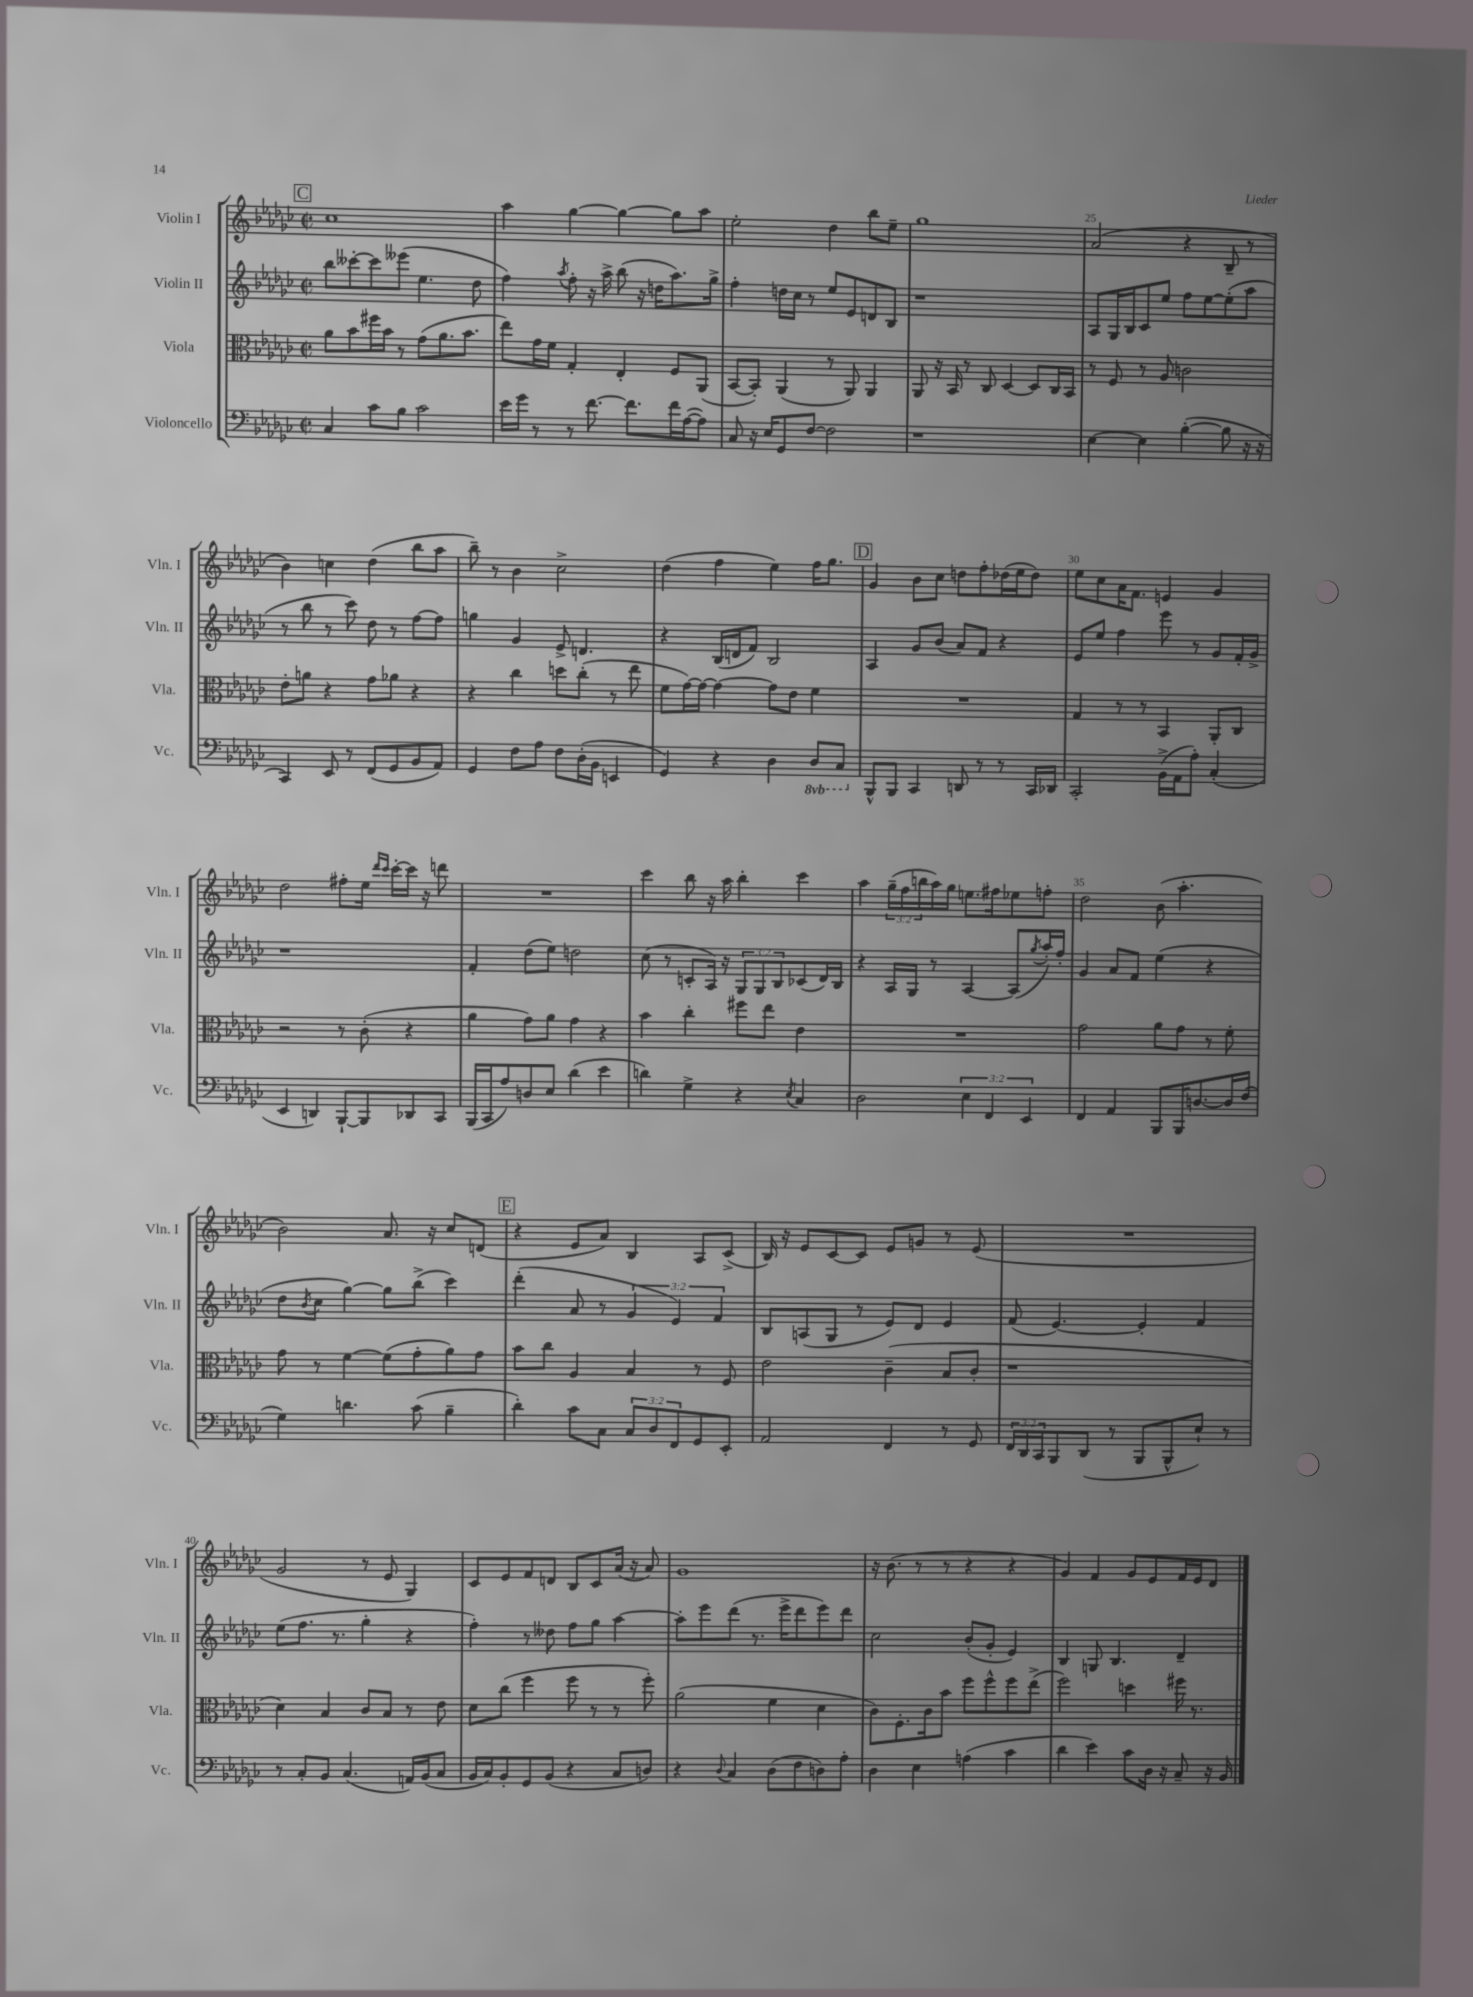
<<
\new StaffGroup <<
\new Staff = "s0" \with { instrumentName = "Violin I" shortInstrumentName = "Vln. I" } {
    \clef treble \key ges \major \defaultTimeSignature \time 2/2 \override Staff.TupletNumber.text = #tuplet-number::calc-fraction-text
    \mark \markup { \box "C" } ces''1 |
    aes''4 ges''4~ ges''4~ ges''8 aes''8 |
    ees''2-. des''4 bes''8 ees''8-- |
    ges''1 |
    aes'2( r4 bes8-- r8 |
    bes'4) c''4 des''4( bes''8 aes''8 |
    bes''8--) r8 bes'4 ces''2-> |
    des''4( f''4 ees''4) f''16 ges''8. |
    \mark \markup { \box "D" } ges'4 bes'8 ces''8 d''8 f''8-. des''16( ees''16 des''8) |
    ees''8 ces''8 aes'16 f'8. e'4 ges'4 |
    des''2 fis''8-. ees''16 \grace { des'''16 ces'''16 } ces'''16~-. ces'''16 r16 d'''8 |
    R1 |
    ces'''4 bes''8 r16 aes''16 bes''4-. ces'''4 |
    aes''4 \tuplet 3/2 { ges''16--( f''16 b''16 } aes''16) ges''16 e''8. fis''16 ees''8 f''8-. |
    des''2 bes'8( aes''4.-. |
    bes'2) aes'8. r16 ces''8 d'8( |
    \mark \markup { \box "E" } r4 ees'8 aes'8) bes4 aes8 ces'8->( |
    bes16) r16 ees'8 ces'8~ ces'8 ees'8 g'8 r8 ees'8( |
    R1 |
    ges'2 r8 ees'8 ges4) |
    ces'8 ees'8 f'8 d'8 bes8 ces'8 aes'16( r16 aes'8) |
    ges'1 |
    r16 bes'8.( r8 r8 r4 r4 |
    ges'4) f'4 ges'8 ees'8 f'16 ees'16 des'8 \bar "|." |
}
\new Staff = "s1" \with { instrumentName = "Violin II" shortInstrumentName = "Vln. II" } {
    \clef treble \key ges \major \defaultTimeSignature \time 2/2 \override Staff.TupletNumber.text = #tuplet-number::calc-fraction-text
    \mark \markup { \box "C" } bes''8 ceses'''8~-. ceses'''8 eeses'''8( ees''4. des''8 |
    f''4) \acciaccatura { aes''8 } f''8-. r16 aes''16-> bes''8( r16 d''16 aes''8.) ges''16-> |
    f''4-. d''16 ces''16 r8 ees''8 ees'8 d'8 bes8 |
    r1 |
    aes8 ges16 bes16 ces'8 ees''8 f''8 ees''8~ ees''8-.( aes''8 |
    r8 bes''8 r8 ces'''8) des''8 r8 f''8~ f''8 |
    g''4 ges'4 ees'8-> d'4. |
    r4 bes16( d'16 f'8) bes2 |
    \mark \markup { \box "D" } aes4 ges'8 bes'8( aes'8) f'8 r4 |
    ees'8 ees''8 f''4 ees'''8 r8 ges'8 f'16-. ges'16-> |
    r1 |
    f'4-. des''8( ees''8) d''2 |
    ces''8( r8 c'8-. aes16) r16 \tuplet 3/2 { ges8 ges8 bes8 } ces'8( des'16) bes16 |
    r4 aes16 ges16 r8 aes4~ aes8( \acciaccatura { ges''8 } aes''16-.) f''16-. |
    ges'4 aes'8 f'8 ees''4( r4 |
    des''8 \acciaccatura { bes'8 } ces''8 ges''4~) ges''8 bes''8->( ces'''4) |
    \mark \markup { \box "E" } des'''4-.( aes'8 r8 \tuplet 3/2 { ges'4 ees'4) f'4 } |
    bes8 a8( ges8 r8 ees'8) des'8 ees'4 |
    f'8( ees'4.~) ees'4-. f'4 |
    ees''8( f''8. r8. ges''4-. r4 |
    f''4-.) r8 deses''8 f''8 ges''8 aes''4~ |
    aes''8-. ees'''8 des'''8( r8. ees'''16-> des'''8 ees'''8) des'''8 |
    ces''2 bes'8-.( ges'8-. ees'4) |
    bes4 g8 bes4. des'4-- \bar "|." |
}
\new Staff = "s2" \with { instrumentName = "Viola" shortInstrumentName = "Vla." } {
    \clef alto \key ges \major \defaultTimeSignature \time 2/2
    \mark \markup { \box "C" } aes'8 bes'8 fis''16 bes'16 r8 ges'8( aes'8. bes'8. |
    ees''8) ges'16 f'16 ges4-. ees4-. f8 aes,8( |
    bes,8~ bes,8-.) aes,4( r8 aes,8) aes,4 |
    aes,8 r16 bes,16 r8 ces8 des4~ des8 ces16 bes,16 |
    r8 f8 r8 aes8 c'2 |
    ees'8-. a'8 r4 ges'8 aes'8 r4 |
    r4 ces''4 d''8 ces''8-.( r8 ees''8 |
    f'8 ges'16~) ges'16~ ges'4~ ges'8 ees'8 f'4 |
    \mark \markup { \box "D" } R1 |
    ges4 r8 r8 bes,4 aes,8-. ces8 |
    r2 r8 ces'8-.( r4 |
    aes'4 ges'8) aes'8 ges'4 r4 |
    bes'4 ces''4-. fis''8 ees''8 ees'4 |
    R1 |
    ges'2 aes'8 ges'8 r8 f'8-. |
    ges'8 r8 f'4~ f'8( ges'8-. aes'8) ges'8 |
    \mark \markup { \box "E" } bes'8 ces''8 aes4 bes4 r8 f8 |
    ees'2 ces'4--( bes8 ces'8-. |
    r1 |
    des'4) bes4 ces'8 bes8 r8 ees'8 |
    des'8 ces''8( f''4 f''8 r8 r8 f''8-.) |
    aes'2( f'4 des'4 |
    ces'8) f8.-. ces'16 bes'8 f''8 f''8-^ f''8 ees''8->( |
    f''2) d''4 fis''16 r8. \bar "|." |
}
\new Staff = "s3" \with { instrumentName = "Violoncello" shortInstrumentName = "Vc." } {
    \clef bass \key ges \major \defaultTimeSignature \time 2/2 \override Staff.TupletNumber.text = #tuplet-number::calc-fraction-text \set Staff.ottavationMarkups = #ottavation-simple-ordinals
    \mark \markup { \box "C" } ces4 ces'8 bes8 ces'2 |
    ees'16 ges'16 r8 r8 f'8.~ f'8. f'16 aes16~( aes8) |
    ces8 r16 ees16 ges,8 f8~ f2 |
    r1 |
    ees4~ ees4 bes4~-.( bes8 r16 r16 |
    ces,4) ees,8 r8 f,8( ges,8 bes,8 aes,8) |
    ges,4 f8 aes8 f8 des16-.( bes,16 e,4 |
    ges,4) r4 des4 \ottava #-1 des,8 ces,8 \ottava #0 |
    \mark \markup { \box "D" } bes,,8-^ bes,,8 ces,4 d,8 r8 r8 ces,16 des,16 |
    ces,2-. bes,16->( aes,16 aes8-.) ces4-.( |
    ees,4 d,4) bes,,8~-! bes,,8 des,8 ces,8 |
    bes,,16( ces,16 aes8) d8 ees8 des'4( ees'4 |
    d'4) ges4-> r4 \acciaccatura { ees8 } ces4 |
    des2 \tuplet 3/2 { ees4 f,4 ees,4 } |
    f,4 aes,4 bes,,8 bes,,16 d8.~ d16 f16( |
    ges4) d'4. ces'8( bes4-- |
    \mark \markup { \box "E" } des'4-.) ces'8 ces8 \tuplet 3/2 { ces8 des8 f,8 } ges,8 ees,8-. |
    aes,2 f,4 r8 ges,8 |
    \tuplet 3/2 { f,16 des,16 ces,16 } bes,,8 des,8( r8 bes,,8 bes,,8-^ ees8-!) r8 |
    r8 ces8-. bes,8 ces4.( a,16) bes,16( ces8 |
    bes,16 ces16) bes,8-. ges,8 bes,8( r4 ces8 d8) |
    r4 \appoggiatura { des8 } ces4 des8( f8 d8) aes8-. |
    des4 ees4 a4( ces'4 |
    des'4 ees'4) ces'8 des16 r16 ces8-- r16 bes,16 \bar "|." |
}
>>
>>
\layout { \context { \Score currentBarNumber = #21 \override BarNumber.break-visibility = ##(#f #t #t) barNumberVisibility = #(every-nth-bar-number-visible 5) } }
